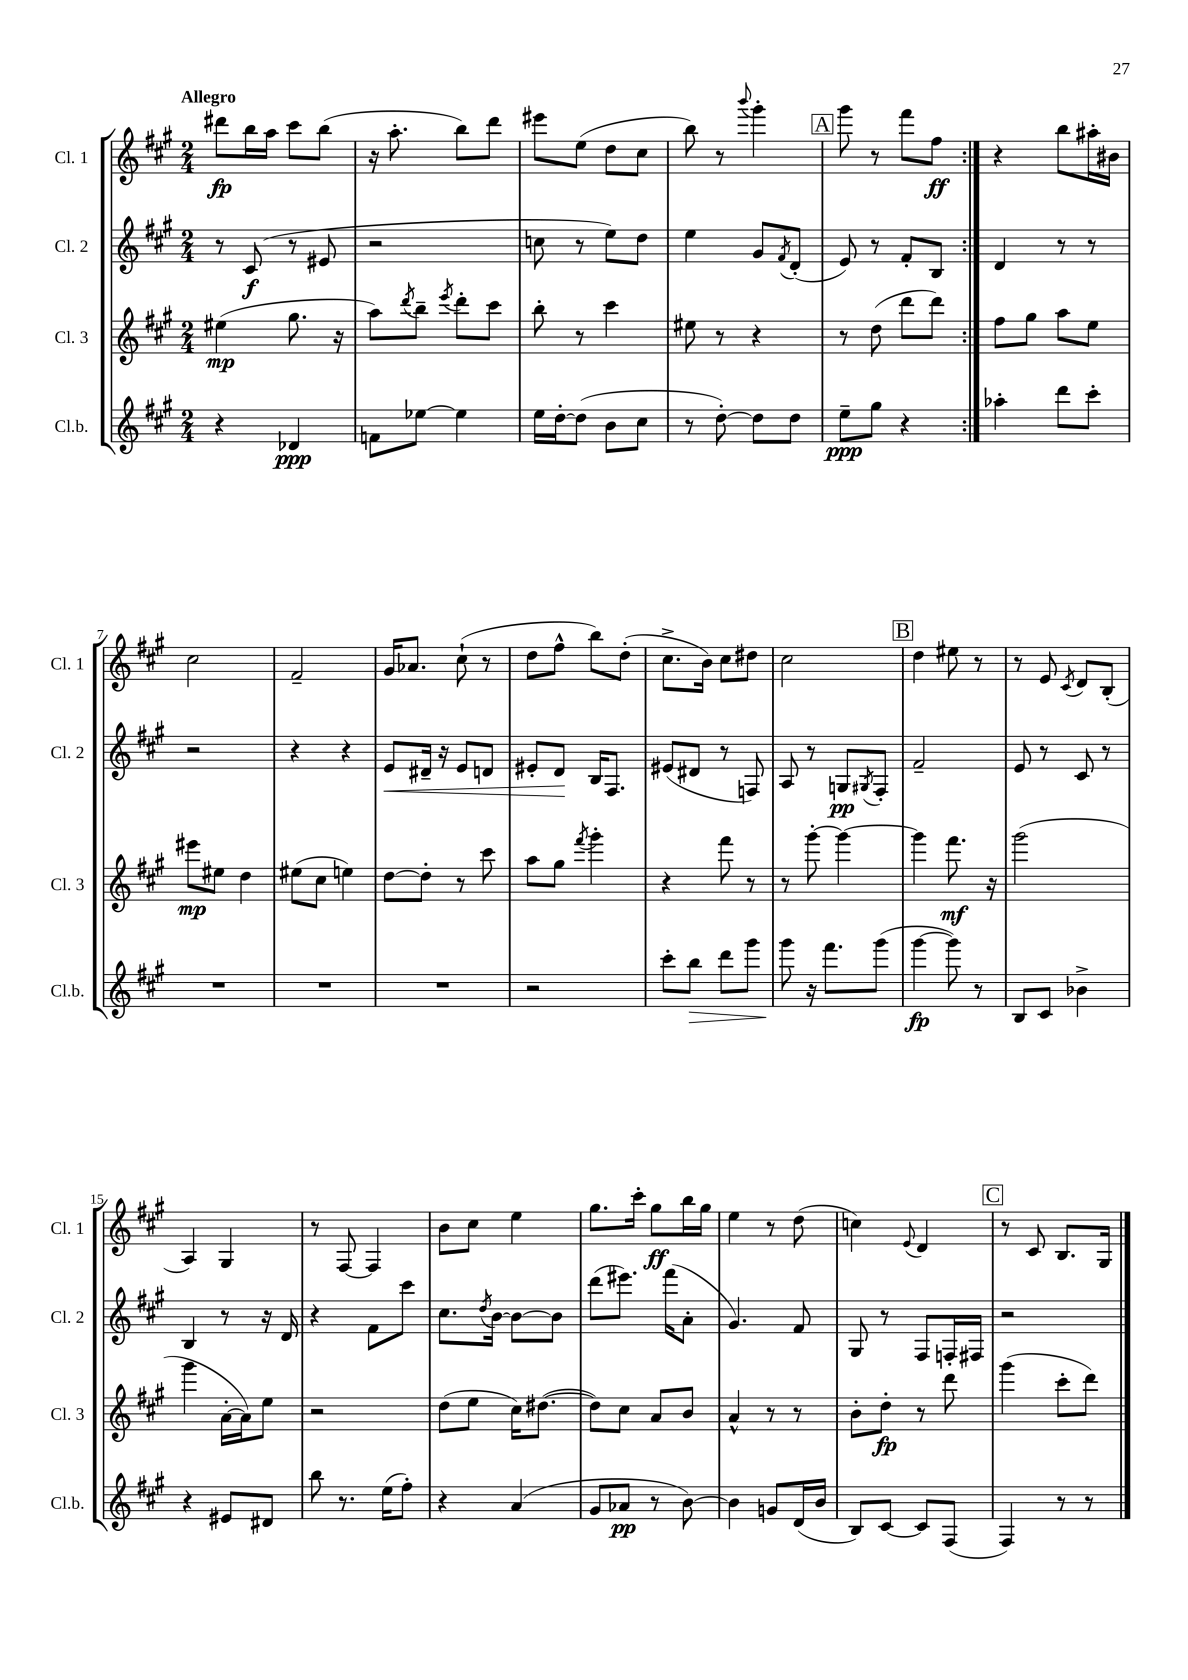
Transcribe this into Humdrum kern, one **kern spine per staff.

**kern	**kern	**kern	**kern
*staff4	*staff3	*staff2	*staff1
*clefG2	*clefG2	*clefG2	*clefG2
*k[f#c#g#]	*k[f#c#g#]	*k[f#c#g#]	*k[f#c#g#]
*M2/4	*M2/4	*M2/4	*M2/4
4r	(4ee#	8r	8ddd#
.	.	(8c#	16bb
.	.	.	16aa
4d-	8.gg#	8r	8ccc#
.	.	8e#	(8bb
.	16r	.	.
=	=	=	=
8f	8aa)	2r	16r
.	.	.	8.aa'
.	8qddd	.	.
[8ee-	8bb~	.	.
.	8qeee	.	.
4ee-]	8ddd'	.	8bb)
.	8ccc#	.	8ddd
=	=	=	=
16ee	8bb'	8cc	8eee#
[16dd'	.	.	.
(8dd]	8r	8r	(8ee
8b	4ccc#	8ee)	8dd
8cc#	.	8dd	8cc#
=	=	=	=
8r	8ee#	4ee	8bb)
[8dd')	8r	.	8r
.	.	.	8qqbbb
8dd]	4r	8g#	4ggg#'
.	.	8qf#	.
8dd	.	(8d'	.
=	=	=	=
8ee~	8r	8e)	8ggg#
8gg#	(8dd	8r	8r
4r	8ddd	8f#'	8fff#
.	8ddd)	8B	8ff#
=:|!	=:|!	=:|!	=:|!
4aa-'	8ff#	4d	4r
.	8gg#	.	.
8ddd	8aa	8r	8bb
8ccc#'	8ee	8r	16aa#'
.	.	.	16b#
=	=	=	=
2r	8eee#	2r	2cc#
.	8ee#	.	.
.	4dd	.	.
=	=	=	=
2r	(8ee#	4r	2f#~
.	8cc#	.	.
.	4ee)	4r	.
=	=	=	=
2r	[8dd	8e	16g#
.	.	.	8.a-
.	8dd']	16d#~	.
.	.	16r	.
.	8r	8e	(8cc#`
.	8ccc#	8d	8r
=	=	=	=
2r	8aa	8e#'	8dd
.	8gg#	8d	8ff#^^
.	8qfff#	.	.
.	4ggg#'	16B	8bb)
.	.	8.F#	.
.	.	.	(8dd'
=	=	=	=
8ccc#'	4r	(8e#	8.cc#^
8bb	.	8d#	.
.	.	.	16b)
8ddd	8fff#	8r	8cc#
8ggg#	8r	8F)	8dd#
=	=	=	=
8ggg#	8r	8A	2cc#
16r	[8ggg#'	8r	.
8.fff#	.	.	.
.	4ggg#_	8G	.
.	.	8qG#	.
(8ggg#	.	8F#'	.
=	=	=	=
[4ggg#	4ggg#]	2f#~	4dd
8ggg#])	8.fff#	.	8ee#
8r	.	.	8r
.	16r	.	.
=	=	=	=
8B	(2ggg#	8e	8r
8c#	.	8r	8e
.	.	.	8qc#
4b-^	.	8c#	8d
.	.	8r	(8B'
=	=	=	=
4r	4ggg#	4B	4A)
8e#	[16a'	8r	4G#
.	16a])	.	.
8d#	8ee	16r	.
.	.	16d	.
=	=	=	=
8bb	2r	4r	8r
8.r	.	.	[8F#
.	.	8f#	4F#]
(16ee	.	.	.
8ff#')	.	8ccc#	.
=	=	=	=
4r	(8dd	8.cc#	8b
.	8ee	.	8cc#
.	.	8qdd	.
.	.	[16b	.
(4a	16cc#)	8b_	4ee
.	([8.dd#	.	.
.	.	8b]	.
=	=	=	=
8g#	8dd#])	(8ddd	8.gg#
8a-	8cc#	8.eee#)	.
.	.	.	16ccc#'
8r	8a	.	8gg#
.	.	(16fff#	.
[8b)	8b	8a'	16bb
.	.	.	16gg#
=	=	=	=
4b]	4a^^	4.g#)	4ee
8g	8r	.	8r
(16d	8r	8f#	(8dd
16b	.	.	.
=	=	=	=
8B)	8b'	8G#	4cc)
[8c#	8dd'	8r	.
.	.	.	8qqe
8c#]	8r	8F#	4d
(8F#	8ddd	16F'	.
.	.	16F#	.
=	=	=	=
4F#)	(4ggg#	2r	8r
.	.	.	8c#
8r	8ccc#'	.	8.B
8r	8ddd)	.	.
.	.	.	16G#
==	==	==	==
*-	*-	*-	*-
